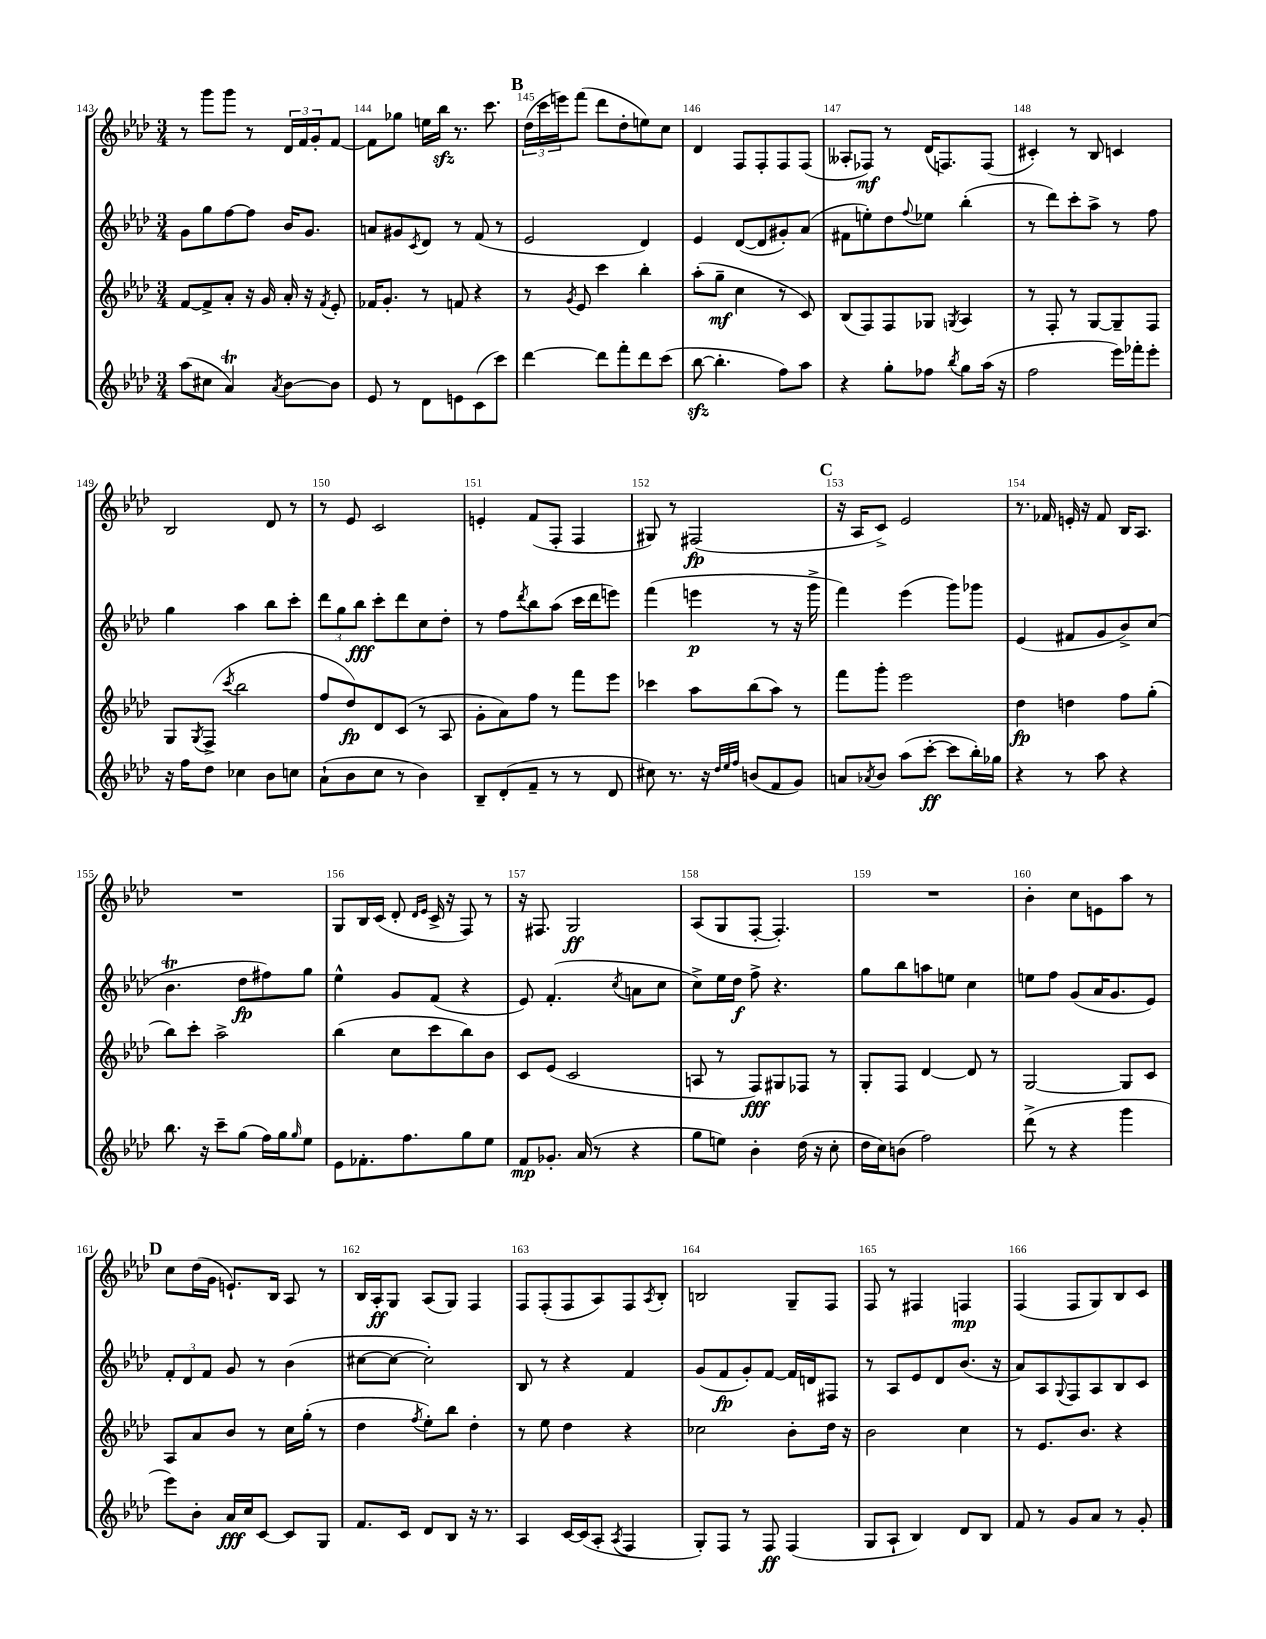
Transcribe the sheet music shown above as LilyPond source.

<<
\new StaffGroup <<
\new Staff = "s0" {
    \clef treble \key aes \major \numericTimeSignature \time 3/4
    r8 g'''8 g'''8 r8 \tuplet 3/2 { des'16 f'16 g'16-. } f'8~ |
    f'8 ges''8 e''16 bes''16\sfz r8. c'''8. |
    \mark \markup { \bold "B" } \tuplet 3/2 { des''16( c'''16 e'''16) } f'''8( des'''8 des''8-. e''8) c''8 |
    des'4 f8 f8-. f8 f8( |
    aeses8-. fes8\mf) r8 des'16( f8.) f8( |
    cis'4-.) r8 bes8 c'4 |
    bes2 des'8 r8 |
    r8 ees'8 c'2 |
    e'4-. f'8( f8-. f4 |
    gis8) r8 fis2\fp( |
    \mark \markup { \bold "C" } r16 aes16 c'8->) ees'2 |
    r8. fes'16 e'16-. r16 fes'8 bes16 aes8. |
    R2. |
    g8 bes16 c'16( des'8-. \grace { des'16 ees'16 } c'16-> r16 f8) r8 |
    r16 fis8. g2\ff |
    aes8( g8 f8~-. f4.-.) |
    R2. |
    bes'4-. c''8 e'8 aes''8 r8 |
    \mark \markup { \bold "D" } c''8 des''16( g'16 e'8.-!) bes16 aes8 r8 |
    bes16 aes16-.\ff g8 aes8( g8) f4 |
    f8 f8-.( f8 aes8) f8 \acciaccatura { aes8 } bes8-. |
    b2 g8-- f8 |
    f8 r8 fis4 f4\mp |
    f4( f8 g8) bes8 c'8 \bar "|." |
}
\new Staff = "s1" {
    \clef treble \key aes \major \numericTimeSignature \time 3/4
    g'8 g''8 f''8~ f''8 bes'16 g'8. |
    a'8 gis'8 \acciaccatura { c'8 } des'8 r8 f'8( r8 |
    \mark \markup { \bold "B" } ees'2 des'4) |
    ees'4 des'8~( des'8 gis'8-.) aes'8( |
    fis'8 e''8-.) des''8 \appoggiatura { f''8 } ees''8 bes''4-.( |
    r8 des'''8) c'''8-. aes''8-> r8 f''8 |
    g''4 aes''4 bes''8 c'''8-. |
    \tuplet 3/2 { des'''8 g''8 bes''8\fff } c'''8-. des'''8 c''8 des''8-. |
    r8 f''8 \acciaccatura { des'''8 } bes''8 aes''8( c'''16 des'''16 e'''8) |
    f'''4( e'''4\p r8 r16 g'''16-> |
    \mark \markup { \bold "C" } f'''4) ees'''4( g'''8) ges'''8 |
    ees'4( fis'8 g'8 bes'8->) c''8( |
    bes'4.\trill des''8\fp fis''8) g''8 |
    ees''4-^ g'8 f'8( r4 |
    ees'8) f'4.-.( \acciaccatura { c''8 } a'8 c''8 |
    c''8->) ees''16 des''16\f f''8-> r4. |
    g''8 bes''8 a''8 e''8 c''4 |
    e''8 f''8 g'8( aes'16 g'8. ees'8) |
    \mark \markup { \bold "D" } \tuplet 3/2 { f'8-. des'8 f'8 } g'8 r8 bes'4( |
    cis''8~ cis''8~ cis''2-.) |
    bes8 r8 r4 f'4 |
    g'8( f'8\fp g'8-.) f'8~ f'16 d'16 fis8 |
    r8 aes8 ees'8 des'8 bes'8.( r16 |
    aes'8) aes8 \appoggiatura { g8 } f8 aes8 bes8 c'8 \bar "|." |
}
\new Staff = "s2" {
    \clef treble \key aes \major \numericTimeSignature \time 3/4
    f'8~ f'8-> aes'8-. r16 g'16 aes'16-. r16 \acciaccatura { f'8 } ees'8-. |
    fes'16 g'8.-. r8 f'8 r4 |
    \mark \markup { \bold "B" } r8 \acciaccatura { g'8 } ees'8 c'''4 bes''4-. |
    aes''8-.( g''8--\mf c''4 r8 c'8) |
    bes8( f8) f8 ges8 \acciaccatura { g8 } aes4 |
    r8 f8-. r8 g8~ g8-- f8 |
    g8 \acciaccatura { g8 } f8->( \acciaccatura { c'''8 } bes''2 |
    f''8 des''8\fp) des'8 c'8( r8 aes8 |
    g'8-. aes'8) f''8 r8 f'''8 ees'''8 |
    ces'''4 aes''8 bes''8( aes''8) r8 |
    \mark \markup { \bold "C" } f'''8 g'''8-. ees'''2 |
    des''4\fp d''4 f''8 g''8-.( |
    bes''8) c'''8-. aes''2-> |
    bes''4( c''8 c'''8 bes''8) bes'8 |
    c'8 ees'8( c'2 |
    a8 r8 f8\fff) gis8 fes8 r8 |
    g8-. f8 des'4~ des'8 r8 |
    g2~ g8 c'8 |
    \mark \markup { \bold "D" } aes8 aes'8 bes'8 r8 c''16 g''16-.( r8 |
    des''4 \acciaccatura { f''8 } ees''8-.) bes''8 des''4-. |
    r8 ees''8 des''4 r4 |
    ces''2 bes'8-. des''16 r16 |
    bes'2 c''4 |
    r8 ees'8. bes'8. r4 \bar "|." |
}
\new Staff = "s3" {
    \clef treble \key aes \major \numericTimeSignature \time 3/4
    aes''8( cis''8 aes'4\trill) \acciaccatura { aes'8 } bes'8~ bes'8 |
    ees'8 r8 des'8 e'8 c'8( c'''8) |
    \mark \markup { \bold "B" } des'''4~ des'''8 f'''8-. des'''8 c'''8( |
    bes''8~\sfz bes''4.-. f''8) aes''8 |
    r4 g''8-. fes''8 \acciaccatura { bes''8 } g''8 aes''16( r16 |
    f''2 ees'''16) fes'''16-. ees'''8-. |
    r16 f''16 des''8 ces''4 bes'8 c''8 |
    aes'8-!( bes'8 c''8 r8 bes'4) |
    bes8-- des'8-.( f'8-- r8 r8 des'8 |
    cis''8) r8. r16 \grace { des''32 ees''32 f''32 } b'8( f'8 g'8) |
    \mark \markup { \bold "C" } a'8 \acciaccatura { aes'8 } bes'8 aes''8( c'''8~-.\ff c'''8 bes''16-.) ges''16 |
    r4 r8 aes''8 r4 |
    bes''8. r16 c'''8-- g''8( f''16) g''16 \grace { g''16 } ees''8 |
    ees'8 fes'8.-. f''8. g''8 ees''8 |
    f'8\mp ges'8.-. aes'16( r8 r4 |
    g''8 e''8) bes'4-. des''16( r16 c''8-. |
    des''16 c''16) b'8( f''2) |
    des'''8->( r8 r4 g'''4 |
    \mark \markup { \bold "D" } ees'''8) bes'8-. aes'16\fff c''16 c'8~ c'8 g8 |
    f'8. c'16 des'8 bes8 r16 r8. |
    aes4 c'16~ c'16( aes8-. \acciaccatura { aes8 } f4 |
    g8-.) f8 r8 f8\ff f4( |
    g8 aes8-! bes4) des'8 bes8 |
    f'8 r8 g'8 aes'8 r8 g'8-. \bar "|." |
}
>>
>>
\layout { \context { \Score currentBarNumber = #143 \override BarNumber.break-visibility = ##(#f #t #t) barNumberVisibility = #all-bar-numbers-visible } }
